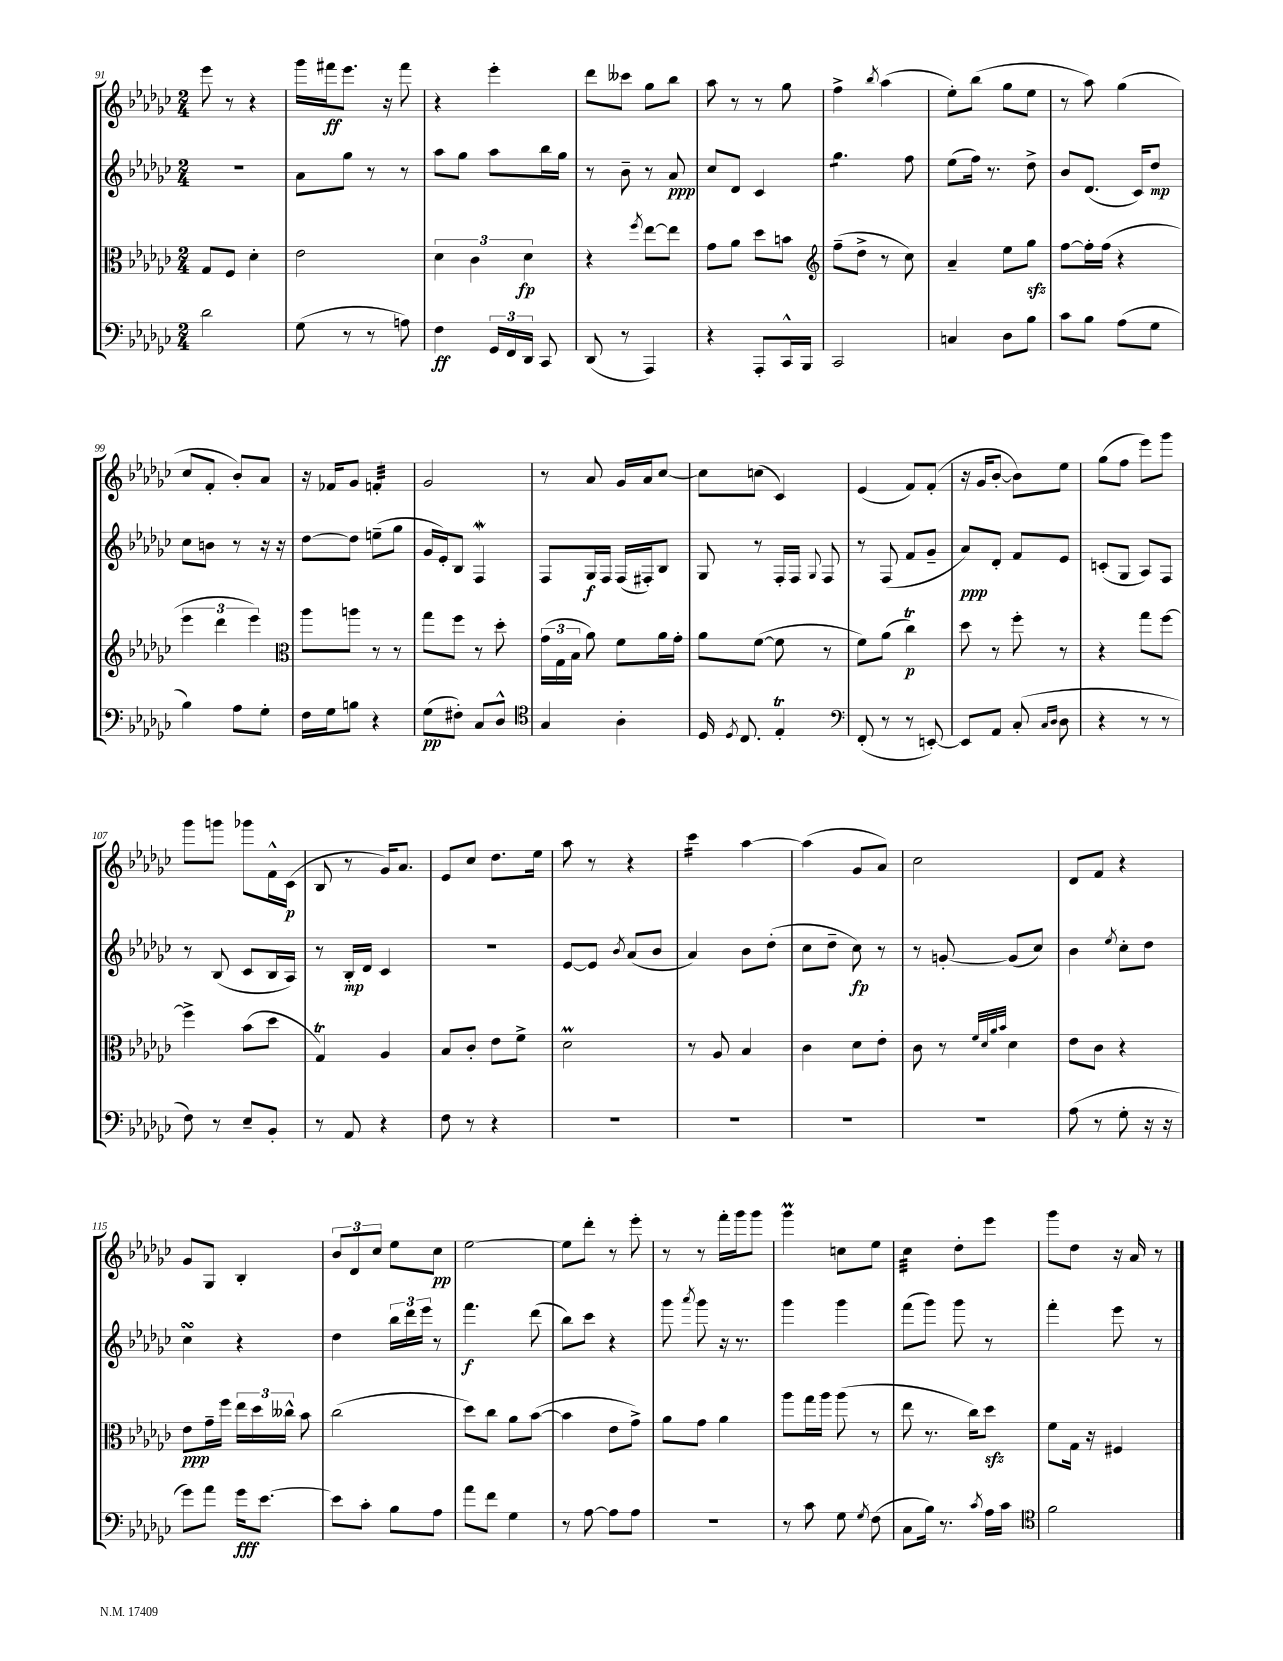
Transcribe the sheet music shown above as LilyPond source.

<<
\new StaffGroup <<
\new Staff = "s0" {
    \clef treble \key ges \major \numericTimeSignature \time 2/4
    \autoBeamOff ees'''8 r8 r4 |
    ges'''16[ fis'''16\ff ees'''8.] r16 fis'''8 |
    r4 ees'''4-. |
    des'''8[ ceses'''8] ges''8[ bes''8] |
    aes''8 r8 r8 ges''8 |
    f''4-> \acciaccatura { bes''8 } aes''4( |
    ees''8[-.) bes''8]( ges''8[ ees''8] |
    r8 aes''8) ges''4( |
    ces''8[ f'8]-. bes'8[-.) aes'8] |
    r16 fes'16[ ges'8] f'4:32-. |
    ges'2 |
    r8 aes'8 ges'16[ aes'16 ces''8]~ |
    ces''8[ c''8]( ces'4) |
    ees'4( f'8[) f'8]-.( |
    r16 ges'16[ bes'8]~-. bes'8[) ees''8] |
    ges''8[( f''8] ees'''8[) ges'''8] |
    ges'''8[ g'''8] ges'''8[ f'16-^ ces'16]\p( |
    bes8 r8 ges'16[) aes'8.] |
    ees'8[ ces''8] des''8.[ ees''16] |
    aes''8 r8 r4 |
    ces'''4:16 aes''4~ |
    aes''4( ges'8[ aes'8]) |
    ces''2 |
    des'8[ f'8] r4 |
    ges'8[ ges8] bes4-. |
    \tuplet 3/2 { bes'8[ des'8 ces''8] } ees''8[ ces''8]\pp |
    ees''2~ |
    ees''8[ des'''8]-. r8 ees'''8-. |
    r8 r8 f'''16[-. ges'''16 ges'''8] |
    ges'''4\prall c''8[ ees''8] |
    ces''4:32 des''8[-. ees'''8] |
    ges'''8[ des''8] r16 aes'16 r8 \bar "|." |
}
\new Staff = "s1" {
    \clef treble \key ges \major \numericTimeSignature \time 2/4
    \autoBeamOff R2 |
    aes'8[ ges''8] r8 r8 |
    aes''8[ ges''8] aes''8[ bes''16 ges''16] |
    r8 bes'8-- r8 aes'8\ppp |
    ces''8[ des'8] ces'4 |
    ges''4.:8 f''8 |
    ees''8[( f''16]) r8. des''8-> |
    bes'8[ des'8.]( ces'16[) des''8]\mp |
    ces''8[ b'8] r8 r16 r16 |
    des''8[~ des''8] e''8[--( ges''8] |
    ges'16[ ees'16-.) bes8] f4\mordent |
    f8[ ges16\f f16] f16[( fis16-.) bes8] |
    ges8 r8 f16[-. f16] \appoggiatura { ges8 } f8 |
    r8 f8( f'8[ ges'8]-- |
    aes'8[\ppp) des'8]-. f'8[ ees'8] |
    c'8[-.( ges8] aes8[) f8] |
    r8 bes8( ces'8[ bes16 aes16]) |
    r8 bes16[-.\mp des'16] ces'4 |
    r2 |
    ees'8[~ ees'8] \acciaccatura { bes'8 } aes'8[( bes'8] |
    aes'4) bes'8[ des''8]-.( |
    ces''8[ des''8]-- ces''8\fp) r8 |
    r8 g'8~-. g'8[( ces''8]) |
    bes'4 \acciaccatura { ees''8 } ces''8[-. des''8] |
    ces''4\turn r4 |
    des''4 \tuplet 3/2 { bes''16[ des'''16 ees'''16] } r8 |
    f'''4.\f des'''8( |
    bes''8[) ces'''8] r4 |
    ges'''8 \acciaccatura { aes'''8 } ges'''8 r16 r8. |
    ges'''4 ges'''4 |
    f'''8[( ges'''8]) ges'''8 r8 |
    f'''4-. ees'''8 r8 \bar "|." |
}
\new Staff = "s2" {
    \clef alto \key ges \major \numericTimeSignature \time 2/4
    \autoBeamOff ges8[ f8] des'4-. |
    ees'2 |
    \tuplet 3/2 { des'4 ces'4 des'4\fp } |
    r4 \acciaccatura { f''8 } ees''8[~ ees''8] |
    ges'8[ aes'8] des''8[ b'8] |
    \clef treble f''8[--( des''8]-> r8 ces''8) |
    aes'4-- ees''8[ ges''8]\sfz |
    f''8[~ f''16-. f''16]( r4 |
    \tuplet 3/2 { ees'''4 des'''4 ees'''4) } |
    \clef alto aes''8[ a''8] r8 r8 |
    ges''8[ f''8] r8 des''8-. |
    \tuplet 3/2 { ges'16[( ges16 bes16] } aes'8) f'8[ aes'16 ges'16]-. |
    aes'8[ f'8]~( f'8 r8 |
    f'8[) aes'8]( ces''4\trill\p) |
    des''8 r8 f''8-. r8 |
    r4 ges''8[ f''8]~ |
    f''4-> bes'8[( des''8] |
    ges4\trill) aes4 |
    bes8[ ces'8]-. ees'8[ f'8]-> |
    des'2\prall |
    r8 aes8 bes4 |
    ces'4 des'8[ ees'8]-. |
    ces'8 r8 \grace { f'32[ des'32 aes'32 bes'32] } des'4 |
    ees'8[ ces'8] r4 |
    ees'8[\ppp ges'16-- f''16] \tuplet 3/2 { ees''16[ des''16 ceses''16]-^ } bes'8 |
    ces''2( |
    des''8[) ces''8] aes'8[ bes'8]~( |
    bes'4 ees'8[ ges'8]->) |
    aes'8[ ges'8] aes'4 |
    aes''8[ ges''16 aes''16] aes''8( r8 |
    ees''8 r8. ces''16[) des''8]\sfz |
    f'8[ ges16] r16 fis4 \bar "|." |
}
\new Staff = "s3" {
    \clef bass \key ges \major \numericTimeSignature \time 2/4
    \autoBeamOff des'2 |
    ges8( r8 r8 a8) |
    f4\ff \tuplet 3/2 { ges,16[ f,16 des,16] } ces,8 |
    des,8( r8 aes,,4) |
    r4 aes,,8[-. ces,16-^ bes,,16] |
    ces,2 |
    c4 des8[ bes8] |
    ces'8[ bes8] aes8[( ges8] |
    bes4) aes8[ ges8]-. |
    f16[ ges16 b8] r4 |
    ges8[\pp( fis8]-.) ces8[ des8]-^ |
    \clef tenor ges4 aes4-. |
    des16 \acciaccatura { des8 } ces8. ees4-.\trill |
    \clef bass f,8-.( r8 r8 e,8~-.) |
    e,8[ aes,8] ces8-.( \grace { ces16[ des16] } des8 |
    r4 r8 r8 |
    f8) r8 ees8[-- bes,8]-. |
    r8 aes,8 r4 |
    f8 r8 r4 |
    R2 |
    R2 |
    R2 |
    R2 |
    aes8( r8 ges8-. r16 r16 |
    ges'8[) aes'8] ges'16[\fff ees'8.]~ |
    ees'8[ ces'8]-. bes8[ aes8] |
    aes'8[ f'8] ges4 |
    r8 aes8~ aes8[ aes8] |
    R2 |
    r8 ces'8 ges8 \acciaccatura { ges8 } f8( |
    ces8[ bes16]) r8. \acciaccatura { ces'8 } aes16[ ces'16] |
    \clef tenor f'2 \bar "|." |
}
>>
>>
\layout { \context { \Score currentBarNumber = #91 } }
